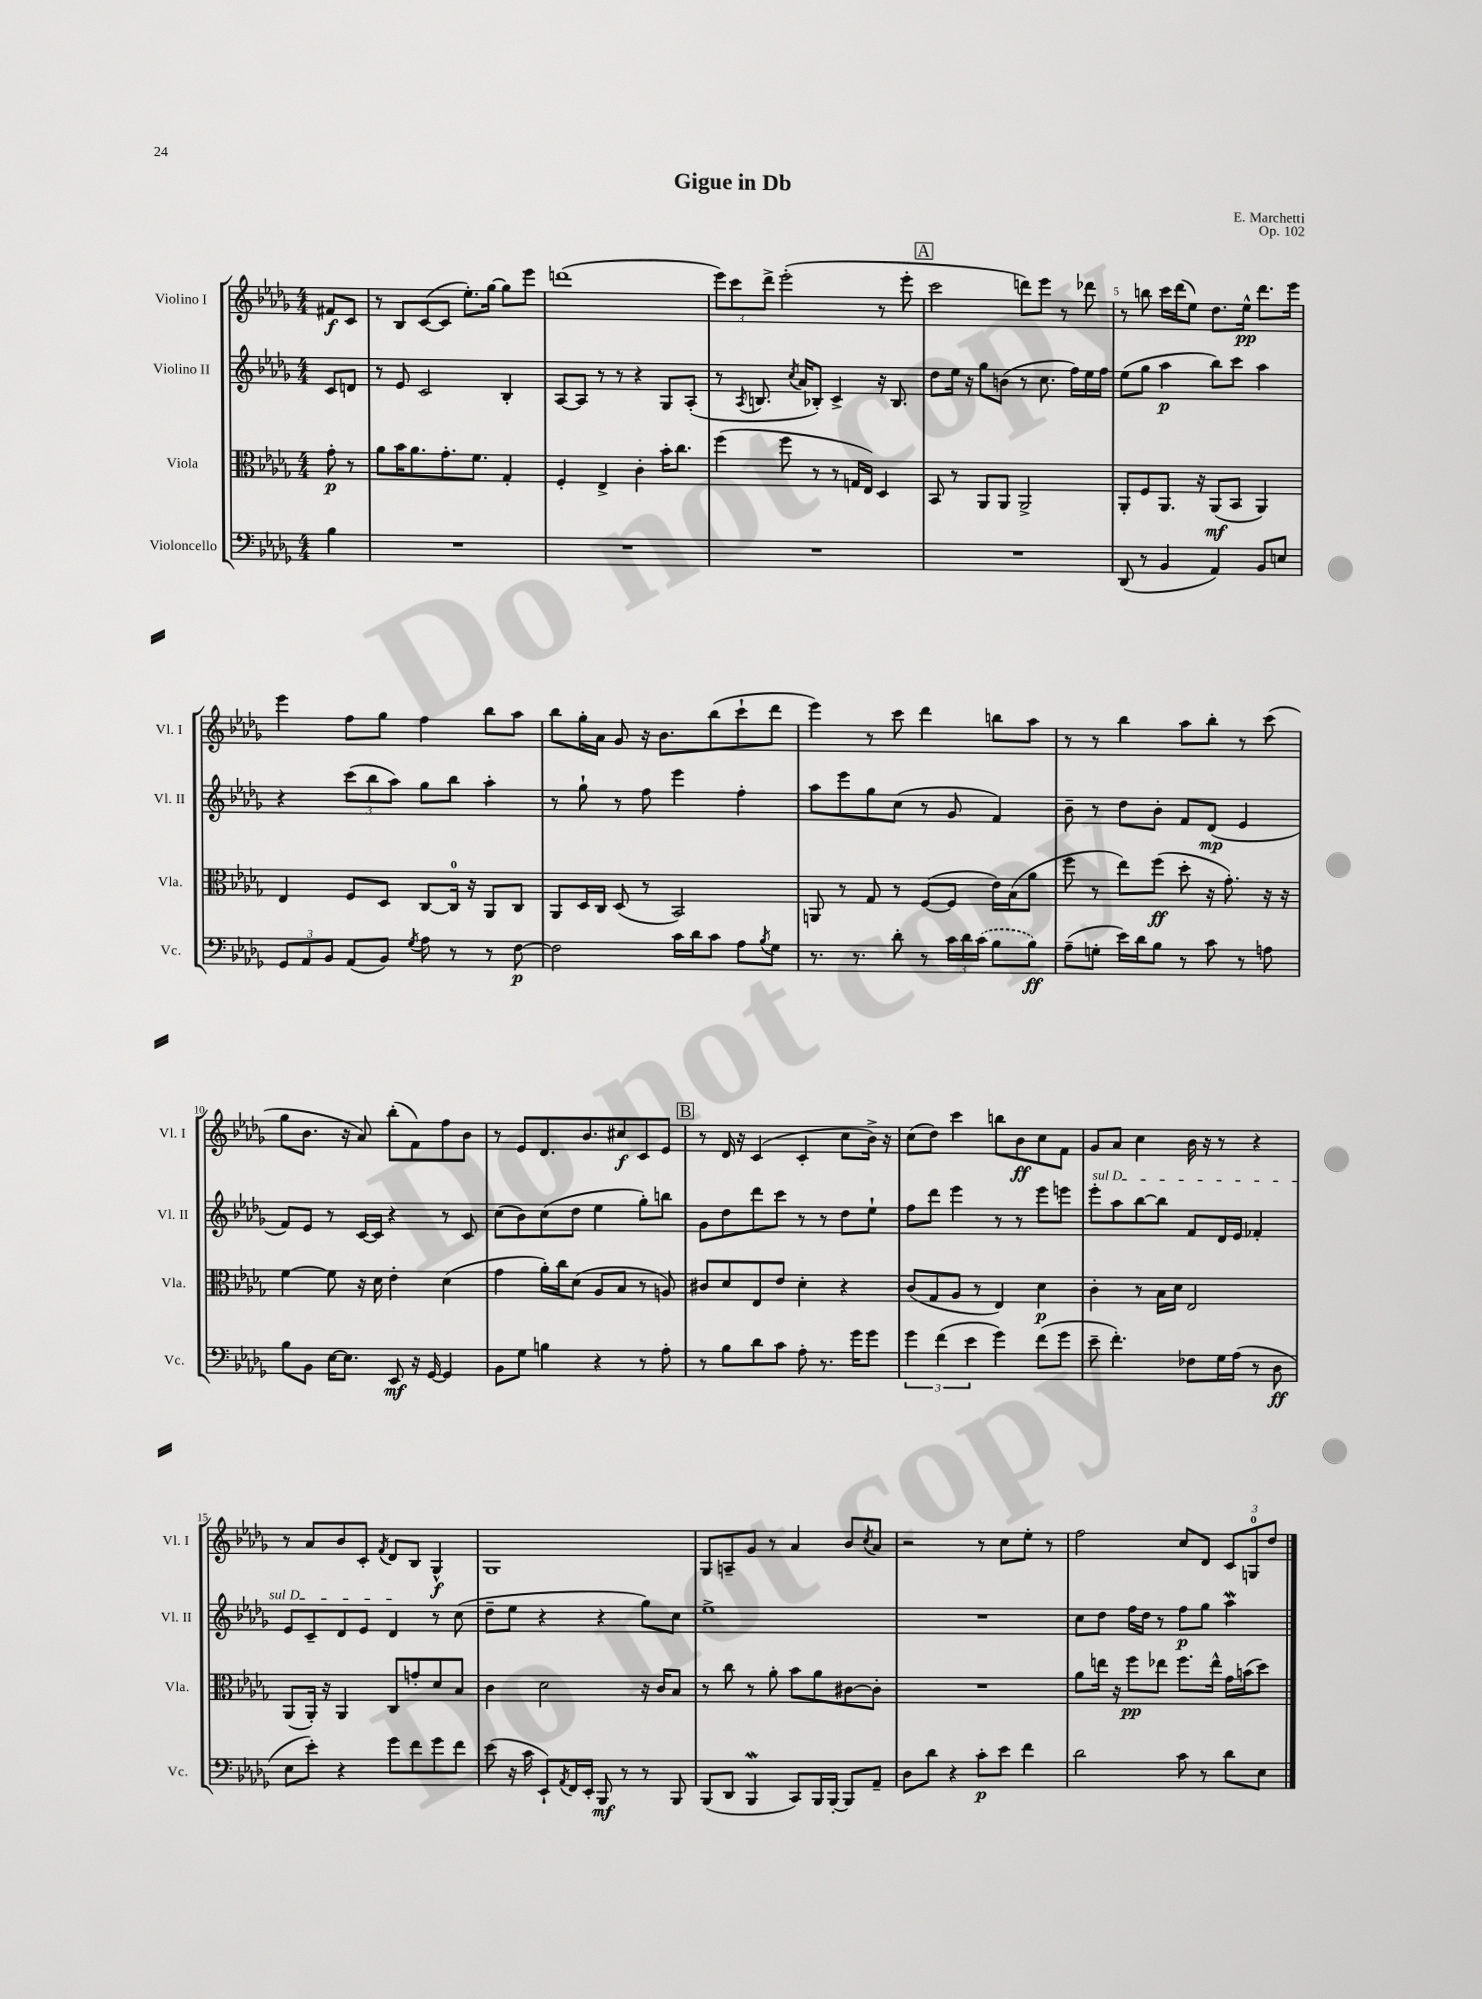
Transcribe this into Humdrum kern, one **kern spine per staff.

**kern	**dynam	**kern	**dynam	**kern	**dynam	**kern	**dynam
*part4	*part4	*part3	*part3	*part2	*part2	*part1	*part1
*staff4	*staff4	*staff3	*staff3	*staff2	*staff2	*staff1	*staff1
*I"Violoncello	*	*I"Viola	*	*I"Violino II	*	*I"Violino I	*
*I'Vc.	*	*I'Vla.	*	*I'Vl. II	*	*I'Vl. I	*
*clefF4	*	*clefC3	*	*clefG2	*	*clefG2	*
*k[b-e-a-d-g-]	*	*k[b-e-a-d-g-]	*	*k[b-e-a-d-g-]	*	*k[b-e-a-d-g-]	*
*M4/4	*	*M4/4	*	*M4/4	*	*M4/4	*
=	=	=	=	=	=	=	=
4B-\	.	8g-'\	p	8c/L	.	8f#X/L	f
.	.	8r	.	8dn/J	.	8c/J	.
=1	=1	=1	=1	=1	=1	=1	=1
1r	.	8a-\L	.	8r	.	8r	.
.	.	16b-\K	.	8e-/	.	8B-/L	.
.	.	8.a-\	.	.	.	.	.
.	.	.	.	2c/	.	([8c/	.
.	.	8.g-'\	.	.	.	8c/J]	.
.	.	.	.	.	.	8.ee-'\L)	.
.	.	8.f\J	.	.	.	.	.
.	.	.	.	.	.	[16gg-\Jk	.
.	.	4G-'/	.	4B-'/	.	8gg-\L]	.
.	.	.	.	.	.	8eee-\J	.
=2	=2	=2	=2	=2	=2	=2	=2
1r	.	4F'/	.	[8A-/L	.	(1dddn	.
.	.	.	.	8A-/J]	.	.	.
.	.	4E-^/	.	8r	.	.	.
.	.	.	.	8r	.	.	.
.	.	4c'\	.	4r	.	.	.
.	.	16b-'\KL	.	8G-/L	.	.	.
.	.	8.cc\J	.	.	.	.	.
.	.	.	.	(8A-'/J	.	.	.
=3	=3	=3	=3	=3	=3	=3	=3
1r	.	(4ff\	.	8r	.	12eee-\L)	.
.	.	.	.	.	.	12ccc\	.
.	.	.	.	8qA-/	.	.	.
.	.	.	.	8.Bn/	.	.	.
.	.	.	.	.	.	12ddd-^\J	.
.	.	8ff\	.	.	.	(2eee-'\	.
.	.	.	.	8qcc/	.	.	.
.	.	.	.	16a-/KL	.	.	.
.	.	8r	.	8B-X'/J)	.	.	.
.	.	8r	.	4c^/	.	.	.
.	.	16Gn/LL	.	.	.	.	.
.	.	16E-/JJ)	.	.	.	.	.
.	.	4D-/	.	16r	.	8r	.
.	.	.	.	8.B-/	.	.	.
.	.	.	.	.	.	8eee-'\	.
!!LO:REH:place=s1:t=A
=4	=4	=4	=4	=4	=4	=4	=4
1r	.	8BB-/	.	8dd-\L	.	2ccc\	.
.	.	8r	.	16ee-\Jk	.	.	.
.	.	.	.	16r	.	.	.
.	.	8AA-/L	.	8gg-\L	.	.	.
.	.	8AA-/J	.	(8bn\J	.	.	.
.	.	2AA-^/	.	8r	.	8dddn\L)	.
.	.	.	.	8.cc\	.	8eee-\J	.
.	.	.	.	.	.	8r	.
.	.	.	.	16ff\LL)	.	.	.
.	.	.	.	16ee-\	.	8ddd-X\	.
.	.	.	.	16ff\JJ	.	.	.
=5	=5	=5	=5	=5	=5	=5	=5
(8DD-/	.	8AA-'/L	.	(8ee-\L	.	8r	.
8r	.	8F/	.	8gg-\J	.	8bbn\	.
4BB-/	.	8.AA-/J	.	4aa-\	p	16ccc\LL	.
.	.	.	.	.	.	(16ddd-\J	.
.	.	.	.	.	.	8ee-\J)	.
.	.	16r	.	.	.	.	.
4AA-/)	.	(8AA-/L	mf	8bb-\L)	.	8.dd-\L	.
.	.	8BB-/J	.	8ccc\J	.	.	.
.	.	.	.	.	.	16ee-^^\Jk	pp
8BB-/L	.	4AA-/)	.	4aa-\	.	8.ddd-\L	.
8En/J	.	.	.	.	.	.	.
.	.	.	.	.	.	16eee-\Jk	.
!!LO:LB:g=z
=6	=6	=6	=6	=6	=6	=6	=6
12GG-/L	.	4E-/	.	4r	.	4eee-\	.
12AA-/	.	.	.	.	.	.	.
12BB-/J	.	.	.	.	.	.	.
(8AA-/L	.	8F/L	.	(12ccc\L	.	8ff\L	.
.	.	.	.	12bb-\	.	.	.
8BB-/J)	.	8D-/J	.	.	.	8gg-\J	.
.	.	.	.	12aa-\J)	.	.	.
8qG-/	.	.	.	.	.	.	.
8A-\	.	[8C/L	.	8gg-\L	.	4ff\	.
8r	.	16C/Jk]	.	8bb-\J	.	.	.
.	.	16r	.	.	.	.	.
8r	.	8AA-/L	.	4aa-'\	.	8bb-\L	.
[8F\	p	8C/J	.	.	.	8aa-\J	.
=7	=7	=7	=7	=7	=7	=7	=7
2F\]	.	8AA-/L	.	8r	.	8bb-\L	.
.	.	16D-/L	.	8gg-`\	.	16gg-'\L	.
.	.	16C/JJ	.	.	.	16a-\JJ	.
.	.	(8D-/	.	8r	.	8g-/	.
.	.	8r	.	8ff\	.	16r	.
.	.	.	.	.	.	8.b-\L	.
16c\LL	.	2BB-/)	.	4eee-\	.	.	.
16d-\J	.	.	.	.	.	.	.
8c\J	.	.	.	.	.	(8bb-\	.
8A-\L	.	.	.	4ff'\	.	8ccc`\	.
8qB-/	.	.	.	.	.	.	.
8G-\J	.	.	.	.	.	8ddd-\J	.
=8	=8	=8	=8	=8	=8	=8	=8
8.r	.	8AAn/	.	8aa-\L	.	4eee-\)	.
.	.	8r	.	8eee-\	.	.	.
8.r	.	.	.	.	.	.	.
.	.	8G-/	.	8gg-\	.	8r	.
8d-'\	.	8r	.	(8cc\J	.	8ccc\	.
8r	.	([8F/L	.	8r	.	4ddd-\	.
24c\LL	.	8F/J]	.	8g-/	.	.	.
24d-\	.	.	.	.	.	.	.
(24c\JJ	.	.	.	.	.	.	.
8B-\L	.	16e-\LL)	.	4f/)	.	8bbn\L	.
.	.	(16B-\J	.	.	.	.	.
8B-\J)	ff	8a-\J	.	.	.	8aa-\J	.
=9	=9	=9	=9	=9	=9	=9	=9
(8A-~\L	.	8ff\	.	8b-~\	.	8r	.
8Gn'\J	.	8r	.	8r	.	8r	.
16e-\LL)	.	8ee-\L)	.	8dd-\L	.	4bb-\	.
16d-\J	.	.	.	.	.	.	.
8B-\J	.	(8ff\J	ff	8b-'\J	.	.	.
8r	.	8dd-'\	.	8f/L	.	8aa-\L	.
8c\	.	16r	.	(8d-/J	mp	8bb-'\J	.
.	.	8.g-'\)	.	.	.	.	.
8r	.	.	.	4e-/	.	8r	.
8An\	.	16r	.	.	.	(8ccc\	.
.	.	16r	.	.	.	.	.
!!LO:LB:g=z
=10	=10	=10	=10	=10	=10	=10	=10
8B-\L	.	[4f\	.	8f/L)	.	8gg-\L	.
8BB-\J	.	.	.	8e-/J	.	8.b-\J	.
[16E-\KL	.	8f\]	.	8r	.	.	.
8.E-\J]	.	.	.	.	.	16r	.
.	.	16r	.	[16c/LL	.	8a-/)	.
.	.	16d-\	.	16c/JJ]	.	.	.
8EE-/	mf	4e-'\	.	4r	.	(8bb-'\L	.
16r	.	.	.	.	.	8f\)	.
[16GG-/	.	.	.	.	.	.	.
4GG-/]	.	(4d-\	.	8r	.	8ff\	.
.	.	.	.	8c/	.	8b-\J	.
=11	=11	=11	=11	=11	=11	=11	=11
8BB-\L	.	4g-\	.	(8cc\L	.	8r	.
8G-\J	.	.	.	8b-\)	.	8e-/L	.
4Bn\	.	16a-'\LL)	.	(8cc\	.	8.d-/	.
.	.	16cc\J	.	.	.	.	.
.	.	(8d-\J	.	8dd-\J	.	.	.
.	.	.	.	.	.	8.b-/	.
4r	.	8A-/L	.	4ee-\	.	.	.
.	.	8B-/J	.	.	.	8cc#X/	f
8r	.	8r	.	8gg-'\L)	.	8c/	.
8A-'\	.	8An/)	.	8bbn\J	.	8e-/J	.
!!LO:REH:place=s1:t=B
=12	=12	=12	=12	=12	=12	=12	=12
8r	.	8c#X/L	.	8g-\L	.	8r	.
8B-\L	.	8d-/	.	8dd-\	.	16d-/	.
.	.	.	.	.	.	16r	.
8d-\	.	8E-/	.	8ddd-\	.	(4c/	.
8c\J	.	8e-/J	.	8ccc\J	.	.	.
8A-'\	.	4d-'\	.	8r	.	4c'/	.
8.r	.	.	.	8r	.	.	.
.	.	4r	.	8dd-\L	.	8cc\L	.
16g-\KL	.	.	.	.	.	.	.
8g-\J	.	.	.	8ee-`\J	.	16b-^\Jk)	.
.	.	.	.	.	.	16r	.
=13	=13	=13	=13	=13	=13	=13	=13
6g-\	.	(8c/L	.	8ff\L	.	(8cc\L	.
.	.	8G-/	.	8ddd-\J	.	8dd-\J)	.
(6f\	.	.	.	.	.	.	.
.	.	8A-/J	.	4eee-\	.	4ccc\	.
6e-\	.	.	.	.	.	.	.
.	.	8r	.	.	.	.	.
4g-\)	.	4E-/)	.	8r	.	8bbn\L	.
.	.	.	.	8r	.	8b-\	ff
(8f\L	.	4d-\	p	8eee-\L	.	8cc\	.
8g-\J	.	.	.	8eeen\J	.	8f\J	.
=14	=14	=14	=14	=14	=14	=14	=14
!	!	!	!	!LO:TX:a:i:t=sul D	!	!	!
8e-~\	.	4c'\	.	8eee-'\L	.	8g-/L	.
4.f'\)	.	.	.	8aa-\	.	8a-/J	.
.	.	8r	.	[8bb-\	.	4cc\	.
.	.	16B-\LL	.	8bb-\J]	.	.	.
.	.	16d-\JJ	.	.	.	.	.
8F-X\L	.	2E-/	.	8f/L	.	16b-\	.
.	.	.	.	.	.	16r	.
16G-\L	.	.	.	16d-/L	.	8r	.
(16A-\JJ	.	.	.	16e-/JJ	.	.	.
8r	.	.	.	4f-X'/	.	4r	.
8D-\	ff	.	.	.	.	.	.
!!LO:LB:g=z
=15	=15	=15	=15	=15	=15	=15	=15
8E-\L	.	(8AA-/L	.	8e-/L	.	8r	.
8e-'\J)	.	16AA-'/Jk)	.	8c~/	.	8a-/L	.
.	.	16r	.	.	.	.	.
4r	.	4AA-/	.	8d-/	.	8b-/	.
.	.	.	.	8e-/J	.	8c'/J	.
.	.	.	.	.	.	8qf/	.
8g-\L	.	8C/L	.	4d-/	.	8d-/L	.
8f\	.	8gn'/	.	.	.	8B-/J	.
8g-\	.	8d-/	.	8r	.	4G-^^/	f
8f\J	.	8B-/J	.	(8cc\	.	.	.
=16	=16	=16	=16	=16	=16	=16	=16
(8e-\	.	4c\	.	8dd-~\L	.	1G-	.
16r	.	.	.	8ee-\J	.	.	.
16c\	.	.	.	.	.	.	.
8EE-`/L)	.	2d-\	.	4r	.	.	.
8qAA-/	.	.	.	.	.	.	.
16FF/L	.	.	.	.	.	.	.
16EE-'/JJ	.	.	.	.	.	.	.
8BBB-/	mf	.	.	4r	.	.	.
8r	.	.	.	.	.	.	.
8r	.	16r	.	8gg-\L)	.	.	.
.	.	16c/KL	.	.	.	.	.
8BBB-/	.	8B-/J	.	8cc\J	.	.	.
=17	=17	=17	=17	=17	=17	=17	=17
(8BBB-/L	.	8r	.	1ee-^	.	8G-/L	.
8DD-/J	.	8cc\	.	.	.	8An~/	.
4BBB-W/	.	8r	.	.	.	8g-/J	.
.	.	8a-'\	.	.	.	8r	.
8CC/L)	.	8b-\L	.	.	.	4a-/	.
16BBB-/L	.	8a-\	.	.	.	.	.
[16BBB-'/JJ	.	.	.	.	.	.	.
8BBB-/L]	.	[8c#X\	.	.	.	8b-/L	.
.	.	.	.	.	.	8qcc/	.
8AA-~/J	.	8c#'\J]	.	.	.	8a-/J	.
=18	=18	=18	=18	=18	=18	=18	=18
8D-\L	.	1r	.	1r	.	2r	.
8d-\J	.	.	.	.	.	.	.
4r	.	.	.	.	.	.	.
8c'\L	p	.	.	.	.	8r	.
8e-\J	.	.	.	.	.	8cc\L	.
4f\	.	.	.	.	.	8ee-'\J	.
.	.	.	.	.	.	8r	.
=19	=19	=19	=19	=19	=19	=19	=19
2d-\	.	8a-\L	.	8cc\L	.	2ff\	.
.	.	16een\Jk	.	8dd-\J	.	.	.
.	.	16r	.	.	.	.	.
.	.	8ff\L	pp	16ff\LL	.	.	.
.	.	.	.	16dd-\JJ	.	.	.
.	.	8ee-X\J	.	8r	.	.	.
8c\	.	8.ff\L	.	8ff\L	p	8cc/L	.
8r	.	.	.	8gg-\J	.	8d-/J	.
.	.	16ee-^^\Jk	.	.	.	.	.
8d-\L	.	16g-\LL	.	4aa-W\	.	12c/L	.
.	.	(16bn\J	.	.	.	.	.
.	.	.	.	.	.	12Gn/	.
8E-\J	.	8dd-\J)	.	.	.	.	.
.	.	.	.	.	.	12dd-/J	.
==	==	==	==	==	==	==	==
*-	*-	*-	*-	*-	*-	*-	*-
